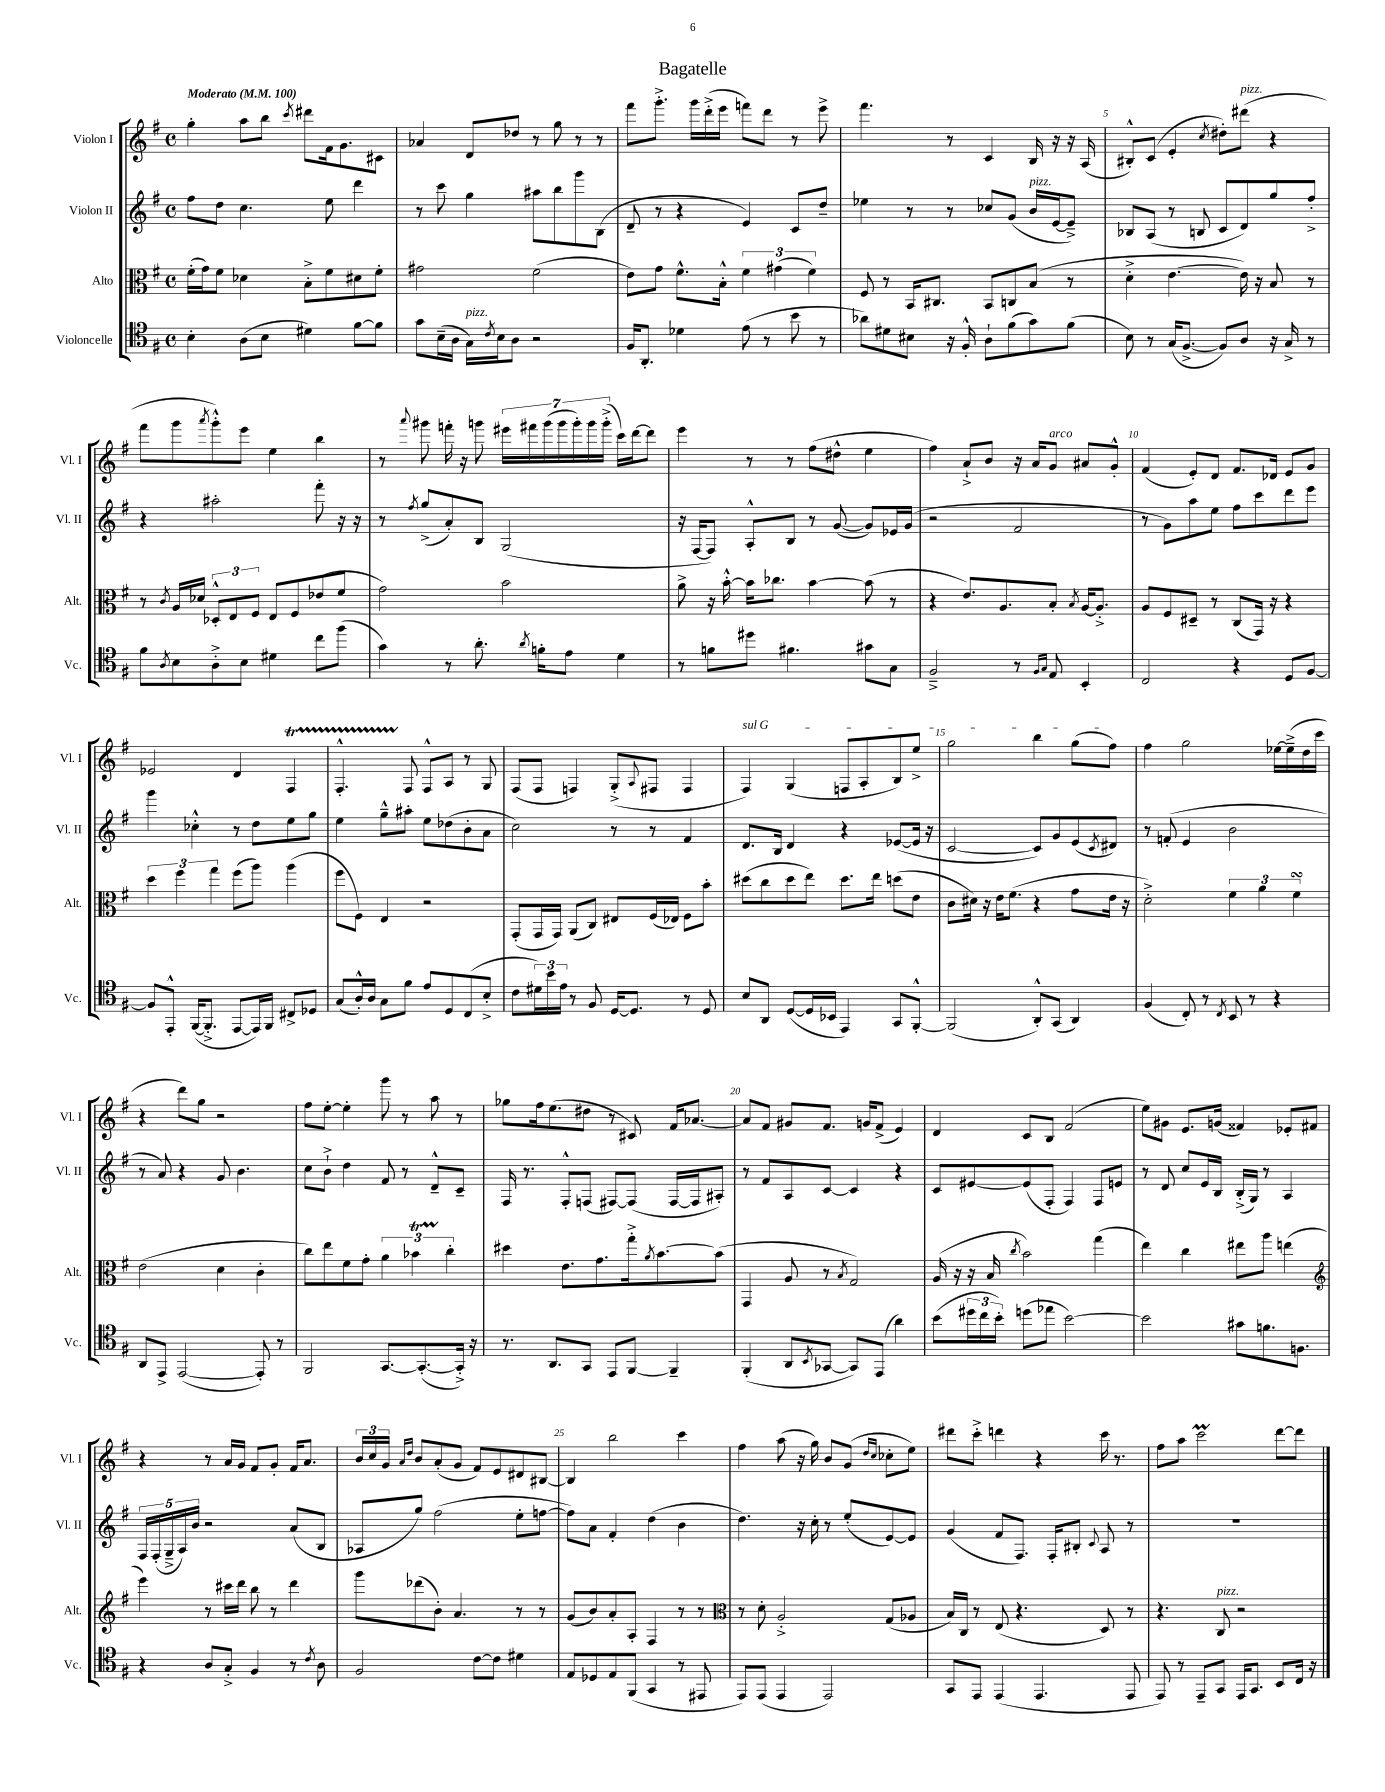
\header { title = "Bagatelle" }
<<
\new StaffGroup <<
\new Staff = "s0" \with { instrumentName = "Violon I" shortInstrumentName = "Vl. I" } {
    \clef treble \key g \major \defaultTimeSignature \time 4/4 \tempo "Moderato" 4 = 100
    g''4-. a''8 b''8 \acciaccatura { c'''8 } dis'''8 fis'16 g'8. cis'8 |
    aes'4 d'8 des''8 r8 g''8 r8 r8 |
    fis'''8 g'''8.-.-> g'''16 d'''16-.->( e'''16 f'''8) d'''8 r8 e'''8-> |
    fis'''4. r8 c'4 b16 r16 r16 a16( |
    bis8-.-^) c'8( e'4-. \acciaccatura { c''8 } dis''8-.) dis'''8^\markup { \italic "pizz." }( r4 |
    fis'''8 g'''8 \acciaccatura { a'''8 } g'''8-.-^) e'''8 e''4 b''4 |
    r8 \appoggiatura { a'''8 } gis'''8 f'''16-. r16 g'''8 \tuplet 7/4 { eis'''16 fis'''16 g'''16( g'''16 g'''16-.) g'''16 g'''16-.->( } c'''16) d'''16~ d'''8 |
    e'''4 r8 r8 fis''8( dis''8-^ e''4 |
    fis''4) a'8-!-> b'8 r16 a'16 g'8^\markup { \italic "arco" } ais'8 g'8-.-^ |
    fis'4( e'8-.) d'8 fis'8. des'16 e'8 g'8 |
    ees'2 d'4 fis4\startTrillSpan |
    fis4.-.-^ fis8\stopTrillSpan fis8-^ a8 r8 g8 |
    fis8( fis8 f4) g8-.->( \appoggiatura { a8 } fis8 fis4 |
    \once \override TextSpanner.bound-details.left.text = \markup { \italic "sul G" } fis4\startTextSpan) g4( f8 a8-. b8) e''8-> |
    g''2 b''4 g''8( fis''8\stopTextSpan) |
    fis''4 g''2 ees''16~ ees''16--->( d''16 c'''16 |
    r4 d'''8) g''8 r2 |
    fis''8 e''8~-. e''4-. g'''8 r8 a''8 r8 |
    ges''8 fis''16 e''8.( dis''8 r8 cis'8) fis'16 aes'8.~ |
    aes'8 fis'8 gis'8 fis'8. g'16 fis'8->( e'4) |
    d'4 c'8 b8 fis'2( |
    e''8) gis'8 e'8. g'16( fisis'4) ees'8-. fis'8 |
    r4 r8 a'16 g'16 fis'8 g'8-. fis'16 a'8. |
    \tuplet 3/2 { b'16 c''16 g'16 } \grace { a'16 d''16 } b'8 a'8-.( g'8 fis'8) e'8 dis'8 bis8~ |
    bis4 b''2 c'''4 |
    fis''4 a''8( r16 g''16) b'8 g'8( \grace { d''16 c''16 } ces''8-. e''8) |
    dis'''8 c'''8-.-> d'''4 r4 c'''16 r8. |
    fis''8 a''8 c'''2\prall d'''8~ d'''8 \bar "|." |
}
\new Staff = "s1" \with { instrumentName = "Violon II" shortInstrumentName = "Vl. II" } {
    \clef treble \key g \major \defaultTimeSignature \time 4/4
    fis''8 d''8 c''4. e''8 d'''4 |
    r8 c'''8 g''4 ais''8 b''8 g'''8 b8( |
    d'8-- r8 r4 e'4) c'8 d''8-- |
    ees''4 r8 r8 ces''8 g'8( b'16^\markup { \italic "pizz." } e'16~ e'8--->) |
    bes8 a8( r8 b8 c'8 d'8) g''8 fis''8-.-> |
    r4 ais''2-. fis'''8-. r16 r16 |
    r8 \acciaccatura { fis''8 } g''8->( a'8-.) b8 g2( |
    r16 fis16~ fis8) a8-.-^ b8 r8 g'8~( g'8) ees'16 g'16( |
    r2 fis'2 |
    r8 g'8) a''8 e''8 fis''8 c'''8 d'''8 e'''8 |
    g'''4 ces''4-.-^ r8 d''8 e''8 g''8 |
    e''4 g''8---^ ais''8-. e''8 des''8( b'8-. a'8 |
    c''2) r8 r8 fis'4 |
    d'8. b16 d'4 r4 ees'8~( ees'16 r16 |
    c'2~ c'8) g'8 e'8( \acciaccatura { c'8 } dis'8) |
    r8 f'8-.( e'4 b'2 |
    r8 a'8) r4 g'8 b'4. |
    c''8 b'8-!-> d''4 fis'8 r8 d'8---^ c'8-- |
    fis16 r8. fis8-.-^ f8( fis8~) fis8( fis16~ fis16 ais8-.) |
    r8 fis'8 a8 c'8~ c'4 r4 |
    c'8 eis'8~ eis'8( fis8-. fis4) fis8 e'8 |
    r8 d'8 c''8 e'16 b16 b16-.->( g16) r8 a4 |
    \tuplet 5/4 { fis16 fis16-.( g16---> a16) b'16 } r2 a'8( b8 |
    aes8 g''8) fis''2( e''8-. f''8~ |
    f''8) a'8 fis'4-. d''4( b'4 |
    d''4.) r16 c''16-. r8 e''8-.( e'8~) e'8 |
    g'4( fis'8 fis8.) fis16-. bis8-. \appoggiatura { c'8 } a8 r8 |
    R1 \bar "|." |
}
\new Staff = "s2" \with { instrumentName = "Alto" shortInstrumentName = "Alt." } {
    \clef alto \key g \major \defaultTimeSignature \time 4/4
    fis'16-.( g'16) fis'8 des'4 b8-.-> fis'8 dis'8 fis'8-. |
    gis'2 fis'2( |
    e'8) g'8 fis'8.-^ b16-.-^ \tuplet 3/2 { fis'4 gis'4( fis'4) } |
    fis8 r8 b,16 cis8. b,8 c8 b8( r8 |
    d'4-.-> e'4.~ e'16) r16 b8 r8 |
    r8 \acciaccatura { c'8 } a16 des'16 \tuplet 3/2 { des8-.-^ e8 fis8 } e8 fis8 ees'8( fis'8 |
    g'2) b'2 |
    a'8-> r16 b'16~-.-^ b'16 ces''8. b'4~ b'8( r8 |
    r4 e'8.) a8. b8-. \acciaccatura { b8 } a16~ a8.-.-> |
    a8 fis8 dis8-- r8 c8( g,16) r16 r4 |
    \tuplet 3/2 { d''4 fis''4 g''4 } fis''8( a''8) a''4( |
    fis''8 fis8) e4 r2 |
    g,8-.( g,16 g,16) a,8( c8) eis8 fis16( ees16) fis8 b'8-. |
    dis''8( c''8 dis''8 e''8) dis''8. e''16 d''8( e'8 |
    c'8 dis'16) r16 e'16 fis'8.( r4 g'8 e'16 r16 |
    d'2-.->) \tuplet 3/2 { fis'4 a'4 fis'4\turn } |
    e'2( d'4 c'4-. |
    c''8) e''8 fis'8 g'8-. \tuplet 3/2 { a'4 bes'4\startTrillSpan c''4-.\stopTrillSpan } |
    dis''4 e'8. g'8. g''16-.-> \acciaccatura { a'8 } b'8.~ b'8( |
    g,4 a8 r8 \acciaccatura { b8 } g2) |
    a16( r16 r16 b16 \acciaccatura { c''8 } b'2) g''4( |
    e''4) c''4 eis''8 a''8 e''4( |
    \clef treble e'''4) r8 cis'''16 d'''16 b''8 r8 d'''4 |
    g'''8 des'''8( b'8-.) a'4. r8 r8 |
    g'8( b'8) a'8-. a8-. fis4 r8 r8 |
    \clef alto r8 d'8-. a2-.-> g8( aes8 |
    b16) c16 r8 e8( r4. d8) r8 |
    r4. c8^\markup { \italic "pizz." } r2 \bar "|." |
}
\new Staff = "s3" \with { instrumentName = "Violoncelle" shortInstrumentName = "Vc." } {
    \clef tenor \key g \major \defaultTimeSignature \time 4/4
    b4-. a8( b8 dis'4) fis'8~ fis'8 |
    g'8 b16--( a16 g16^\markup { \italic "pizz." }) \acciaccatura { c'8 } b16 a8 r2 |
    fis16 a,8.-. des'4 e'8( r8 b'8 r8 |
    aes'8) dis'8 bis8 r16 fis16-.-^ a8-! fis'8( g'8) fis'8( |
    b8) r8 g16( fis8.~-> fis8) a8 r16 g16-> r8 |
    fis'8 \acciaccatura { a8 } b8 a8-.-> b8 dis'4 c''8 fis''8( |
    g'4) r8 a'8.-. \acciaccatura { a'8 } f'16-. e'8 d'4 |
    r8 f'8 dis''8 fis'4. gis'8 g8 |
    fis2---> r8 \grace { fis16 g16 } e8 b,4-. |
    c2 r4 d8 fis8~ |
    fis8 e,8-.-^ fis,16~( fis,8.-.-> e,8~ e,16) fis,16 cis8-> des8 |
    g8( a16-.-^) a16 g8 fis'8 e'8 d8 c8( b8-.-> |
    c'8 \tuplet 3/2 { dis'16) b'16 e'16 } r8 fis8 d16~ d8. r8 d8 |
    b8 a,8 d8~( d16 bes,16 e,4) g,8 fis,8~-.-^ |
    fis,2( a,8-.-^) g,8( a,4) |
    fis4( c8-.) r8 \acciaccatura { c8 } b,8 r8 r4 |
    a,8 e,8-> e,2~( e,8-.) r8 |
    fis,2 g,8.~ g,8.~-.( g,16-.->) r16 |
    r8. a,8. g,8 e,8 fis,8~ fis,4-- |
    fis,4-.( a,8 \acciaccatura { b,8 } ges,8~ ges,8) e,8( a'4) |
    b'8( \tuplet 3/2 { dis''16 c''16 b'16-.) } d''8( ees''8 b'2~) |
    b'2 gis'8 f'8. f8. |
    r4 a8 g8-.-> fis4 r8 \acciaccatura { c'8 } a8 |
    fis2 c'8~ c'8 dis'4 |
    e8 des8 e8 fis,8( g,4 r8 eis,8 |
    e,8) e,8( e,4 e,2) |
    g,8 e,8 e,4( e,4. e,8 |
    e,8) r8 e,8-- g,8 e,16 g,8. b,8 c16 r16 \bar "|." |
}
>>
>>
\layout { \context { \Score \override BarNumber.break-visibility = ##(#f #t #t) barNumberVisibility = #(every-nth-bar-number-visible 5) } }
